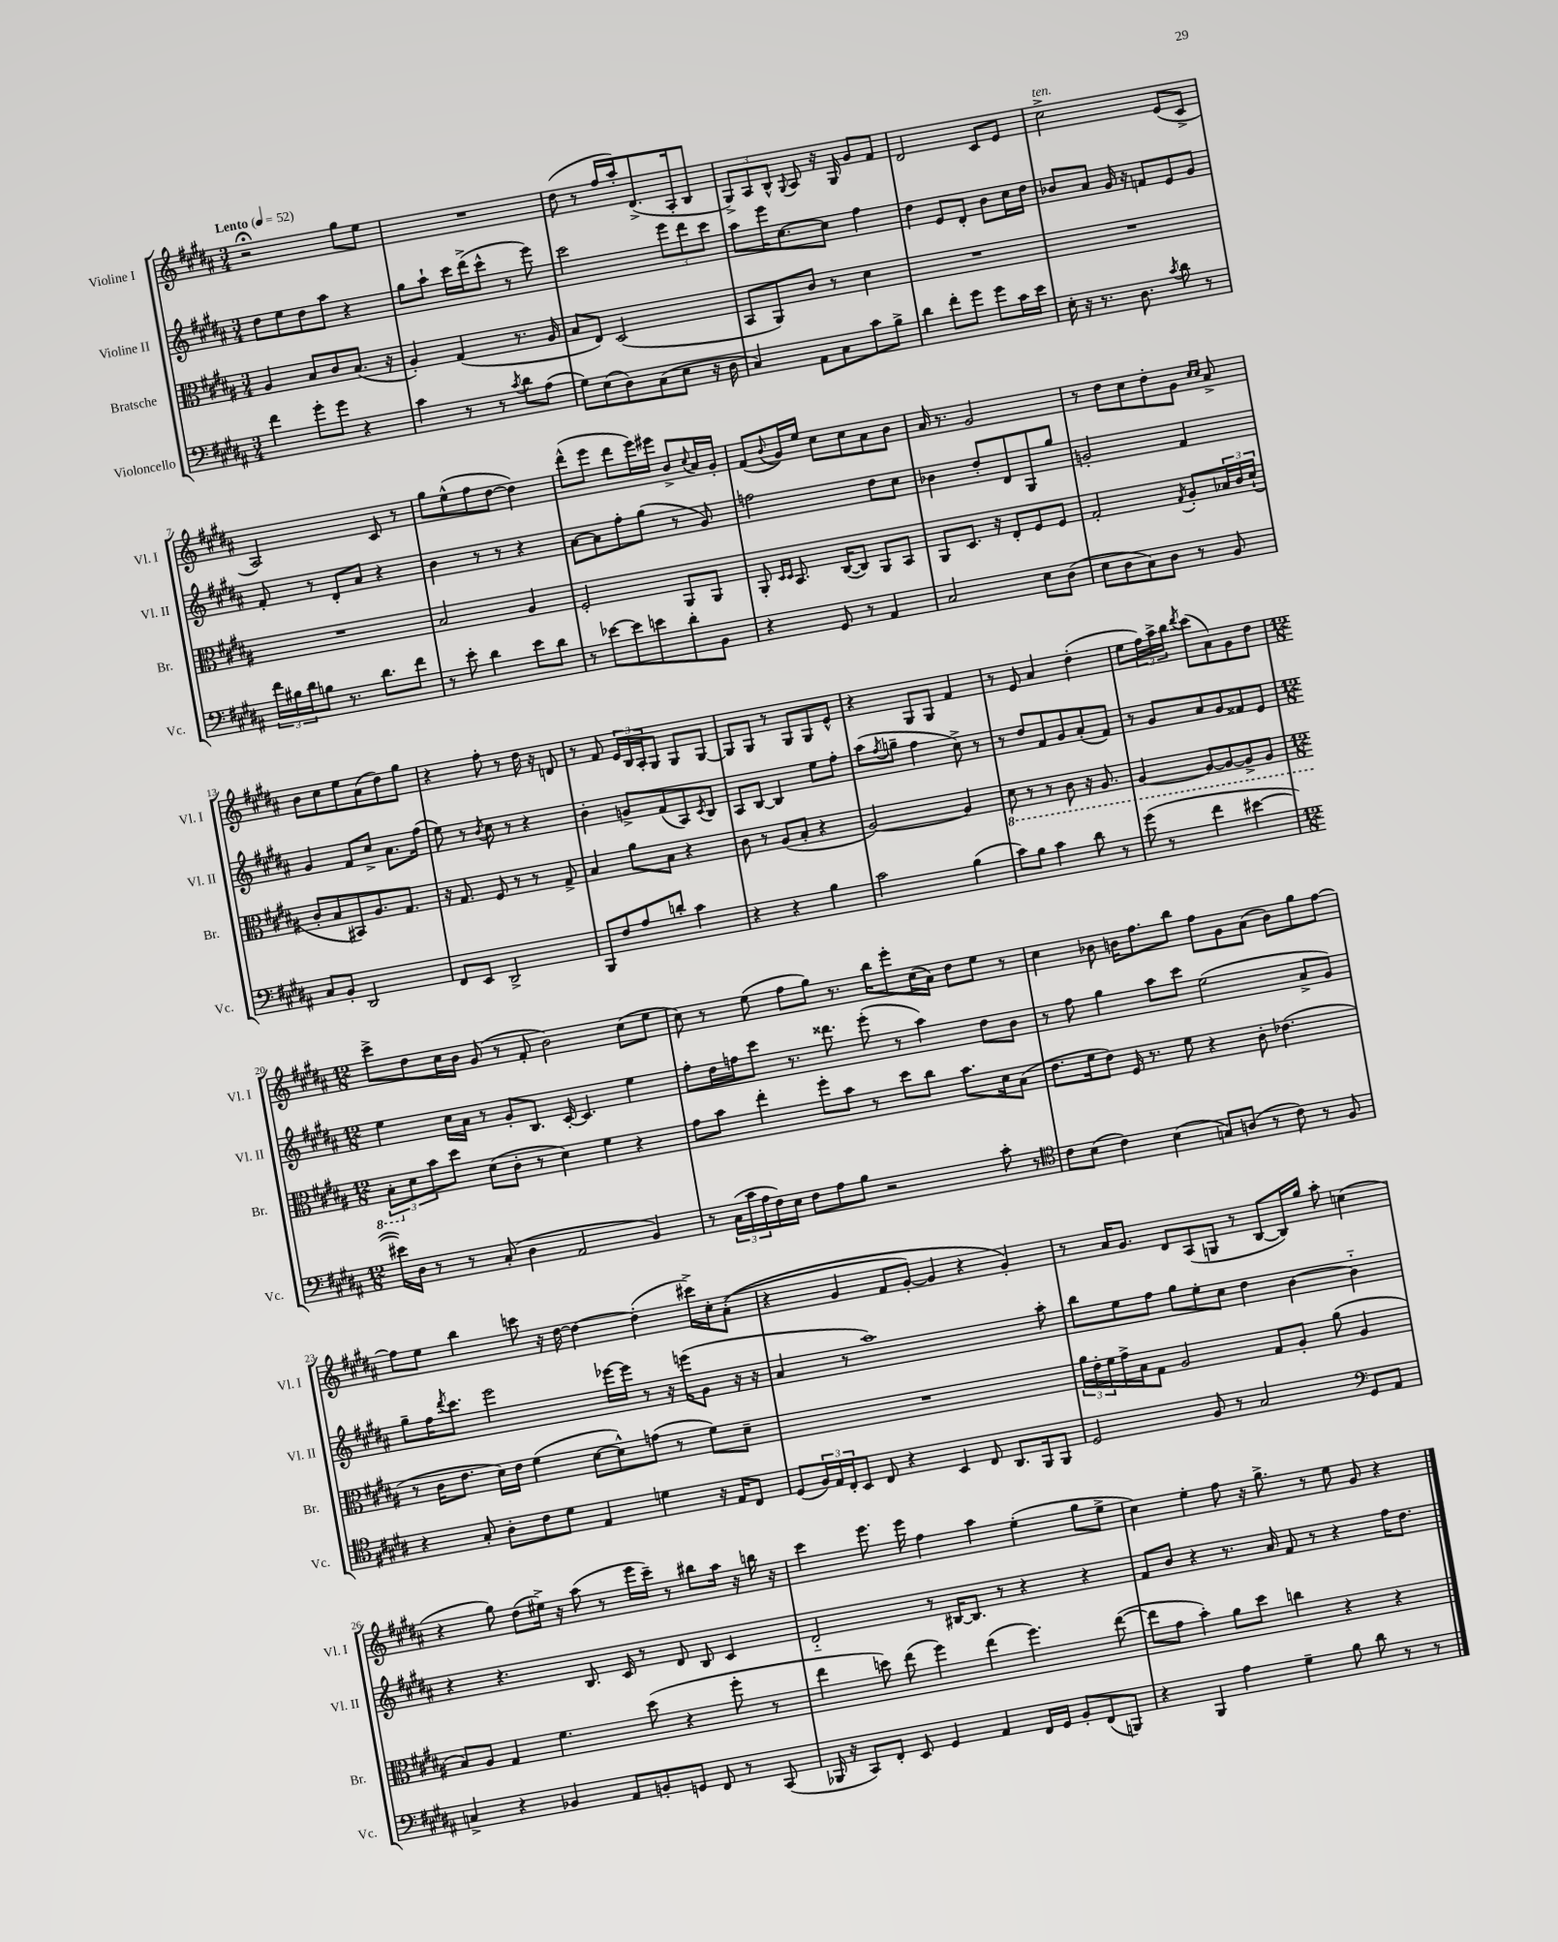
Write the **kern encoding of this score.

**kern	**kern	**kern	**kern
*staff4	*staff3	*staff2	*staff1
*clefF4	*clefC3	*clefG2	*clefG2
*k[f#c#g#d#a#]	*k[f#c#g#d#a#]	*k[f#c#g#d#a#]	*k[f#c#g#d#a#]
*M3/4	*M3/4	*M3/4	*M3/4
*MM52	*MM52	*MM52	*MM52
4f#	4A#	8dd#	2r;
.	.	8ee	.
8g#'	8B	8dd#	.
8g#	8c#	8aa#	.
4r	(8.B	4r	8gg#
.	.	.	8ee
.	16r	.	.
=	=	=	=
4c#	4A#')	8gg#	2.r
.	.	8aa#`	.
8r	(4G#	16ccc#	.
.	.	(16ddd#^	.
8r	.	8ccc#^^	.
8qc#	.	.	.
8d#	8.r	8r	.
(8A#	.	8eee)	.
.	16A#	.	.
=	=	=	=
8G#)	8B	2ccc#	(8dd#
(8E	8E)	.	8r
8D#)	(2D#	.	16ff#
.	.	.	16aa#')
(8C#	.	.	(8.d#^
8E	.	12eee	.
.	.	.	16A#'
.	.	12ddd#	.
16r	.	.	8B
.	.	12ccc#	.
16D#	.	.	.
=	=	=	=
4C#)	8BB	8aa#	12G#^)
.	.	.	12A#
.	8AA#)	16eee	.
.	.	.	12B^^
.	.	[8.cc#	.
.	.	.	8qqG#
8AA#	8c#	.	8A#
8C#	8r	8cc#]	16r
.	.	.	16G#
8c#	4d#	4ff#	8g#
8B^	.	.	8f#
=	=	=	=
4d#	2.r	4dd#	2d#
8f#'	.	8e	.
8g#	.	8d#'	.
8g#	.	8b	8c#
16c#	.	16cc#	8e
16e	.	16dd#	.
=	=	=	=
16E'	2.r	8b-	2cc#^
16r	.	.	.
8.r	.	8a#	.
.	.	16g#	.
8.D#	.	16r	.
.	.	8f	.
8qc#	.	.	.
8d#	.	8e	(8e
8r	.	8g#	8c#^
=	=	=	=
24f#	2.r	8f#'	2A#)
24B#	.	.	.
24d#	.	.	.
8B	.	8r	.
8.r	.	8d#'	.
.	.	8a#	.
8.d#	.	.	.
.	.	4r	8c#
8f#	.	.	8r
=	=	=	=
8r	2B	4b	8gg#
8e'	.	.	(8ee^^
4d#	.	8r	8ff#
.	.	8r	[8dd#
8e	4A#	4r	4dd#])
8d#	.	.	.
=	=	=	=
8r	2F#'	[8a#	(8ddd#^^
[8e-	.	8a#]	8eee
8e-]	.	8ff#'	8ddd#
8e	.	(8gg#	16eee)
.	.	.	16eee#
8d#'	8AA#	8r	8b^
.	.	.	8qqcc#
8BB	8AA#	8g#)	16a#
.	.	.	16g#'
=	=	=	=
4r	8AA#'	2ff	(8f#
.	16qqD#	.	.
.	16qqD#	.	8qqb
.	8.BB	.	16g#)
.	.	.	16ee
8GG#	.	.	8cc#
.	([16C#	.	.
8r	8C#])	.	8cc#
4AA#	8AA#	8dd#	8a#
.	8BB	8cc#	8b
=	=	=	=
2C#	8AA#	4b-	16a#
.	.	.	8.r
.	8.D#	.	.
.	.	8dd#'	2g#
.	16r	.	.
.	8E'	8d#	.
8E	8F#	8G#	.
(8D#	8F#	8gg#	.
=	=	=	=
8E	2G#'	2g'	8r
8D#	.	.	8dd#
8C#)	.	.	8cc#
8D#	.	.	8dd#'
.	8qG#	.	.
8r	8A#'	4f#	8g#
.	.	.	16qqcc#
.	.	.	16qqcc#
8BB	24B-	.	8a#^
.	24c#	.	.
.	(24d#`	.	.
=	=	=	=
8C#	8c#'	4g#	8b
8BB'	8B	.	8cc#
2DD#	8BB#)	8f#	8ee
.	8.A#	8cc#^	(8a#
.	.	8.a#	8dd#)
.	8.G#	.	.
.	.	.	8gg#
.	.	(16ff#	.
=	=	=	=
8FF#	16r	8ee)	4r
.	8.G#	.	.
8EE	.	8r	.
.	.	8qb	.
2DD#^	8F#	8cc#	8ff#'
.	8r	8r	8r
.	8r	4r	16dd#
.	.	.	16r
.	8G#^	.	8d
=	=	=	=
8BBB	4B	4b'	8r
8F#	.	.	8f#
8A#	8a#	8g^	24e
.	.	.	24B
.	.	.	24A#'
8d'	8B	(8f#	8G#
4c#	4r	8A#)	8G#
.	.	8qc#	.
.	.	8B	[8G#
=	=	=	=
4r	8c#	8A#	8G#]
.	8r	[8B	8G#
4r	(8A#	4B]	8r
.	8B'	.	8G#
4B	4r	8ee	8G#
.	.	8ff#'	8e^^
=	=	=	=
2c#	[2A#)	(8aa#	4r
.	.	8qff#	.
.	.	8gg~	.
.	.	4ff#	8G#
.	.	.	8G#
(4B	4A#]	8cc#^)	4f#
.	.	8r	.
=	=	=	=
8c#)	8D#	8r	8r
8B	8r	8dd#	8e
4c#	8r	8f#	4a#
.	8C#	8g#	.
8d#	16r	(8a#'	(4dd#'
.	8.AA#	.	.
8r	.	8f#)	.
=	=	=	=
(8g#	[4AA#	8r	8ee
8r	.	8g#	24ff#)
.	.	.	24aa#^
.	.	.	24bb
.	.	.	8qddd#
4f#	8AA#_	8a#	(8ccc#
.	8AA#_	8g#	8a#)
[4e#	8AA#^]	8f##	8g#
.	8AA#	8e	8dd#
=	=	=	=
*M12/8	*M12/8	*M12/8	*M12/8
16e#])	12BB'	4ee	8ccc#^
16D#	.	.	.
.	12d#	.	.
8r	.	.	8dd#
.	12b	.	.
8r	8dd#	16cc#	16cc#
.	.	16a#	16b
(8C#'	(8d#	8r	(8g#
4D#	8c#'	8g#'	8r
.	8r	8.B	8f#'
2AA#	4d#)	.	2b)
.	.	[16c#'	.
.	.	4.c#]	.
.	4f#	.	.
4BB)	4r	4ee	(8cc#
.	.	.	8ee
=	=	=	=
8r	8g#	8ff#'	8cc#)
(24C#	8b	16dd#	8r
24c#	.	.	.
.	.	16ff	.
24A#	.	.	.
16F#)	4ee'	8ccc#	(8ee
16E	.	.	.
8F#	.	8.r	8ff#
8A#	8ff#'	.	8gg#)
.	.	8.ddd##	.
8B	8b	.	8.r
2r	8r	(8eee'	.
.	.	.	16bb
.	8dd#	8r	8eee'
.	8cc#	4aa#)	(16cc#
.	.	.	16a#)
.	8.b	.	8dd#
8c#'	.	8dd#	8ee
.	16d#	.	.
8r	(8B	8b	8r
=	=	=	=
*clefC4	*	*	*
8c#	8.e	8r	4cc#
(8B	.	8ff#	.
.	16f#	.	.
4c#)	8e)	4gg#	8b-
.	16F#	.	16b
.	8.r	.	8.ff#
(4B	.	8aa#	.
.	8f#	8ccc#	8bb
8G)	4r	(2ee	8ff#
(8A	.	.	8g#
8r	8c#'	.	(8a#
8c#)	(4.e-	.	8b)
8r	.	8a#^	8gg#
8F#	.	8g#)	[8ff#
=	=	=	=
4r	8r	8gg#~	8ff#]
.	16c#	16ff#	8ee
.	.	8qddd#	.
.	8.e	8.ccc#	.
8G#'	.	.	4bb
8A#'	16d#)	2eee	.
.	16e	.	.
8c#	(4f#	.	8ccc
8d#	.	.	16r
.	.	.	[16dd#
4E	[8d#	.	4dd#_
.	8d#^^])	[16eee-	.
.	.	16eee-]	.
4d	(8g	8r	(4dd#']
.	8r	16r	.
.	.	(16eee	.
16r	8f#)	8g#	16ccc#^)
16E	.	.	16cc#'
8C#	8d#~	16r	&((8a#'
.	.	16r	.
=	=	=	=
(8D#	1.r	4a#	4r
24F#)	.	.	.
24E	.	.	.
24C#'	.	.	.
8BB	.	8r	4g#
8C#	.	1aa#)	.
4r	.	.	8f#
.	.	.	[8g#')
4BB	.	.	4g#]
8C#	.	.	4r
8.AA#	.	.	.
.	.	.	4g#'&)
16FF#	.	.	.
8FF#	.	8aa#'	.
=	=	=	=
2D#	24a#	8bb	8r
.	24e'	.	.
.	24f#	.	.
.	16g#^	8ee	16a#
.	16B	.	8.g#
.	8G#	8ff#	.
.	2A#	8gg#	8d#
8F#	.	8ee'	(8A#
8r	.	8cc#	8G
2G#	.	4dd#	8r
.	8G#	.	[8B
.	8A#'	[4b	16B])
.	.	.	16gg#
.	(8a#	.	8aa#'
*clefF4	*	*	*
8GG#	4A#	4b'~]	(4cc
8AA#	.	.	.
=	=	=	=
4C^	8B)	4r	4r
.	8A#	.	.
4r	4G#	4.r	8gg#)
.	.	.	(8dd#
4BB-	4.f#	.	16ee#^)
.	.	.	16r
.	.	8.B	(8aa#
8AA#	.	.	8r
.	.	16c#	.
8BB'	(8dd#	8r	16eee
.	.	.	16ccc#~)
8GG	4r	8d#	8r
8FF#	.	8B	8bb#
8r	8ff#'	4c#	16aa#
.	.	.	16r
(8CC#	8r	.	16bb
.	.	.	16r
=	=	=	=
16BBB-	4ee	2d#'~	4ccc#
16r	.	.	.
8CC#)	.	.	.
8FF#'	8dd)	.	8.eee
8EE	(8ee	.	.
.	.	.	16eee
4GG#	4ff#)	8r	4ff#
.	.	[16B#	.
.	.	8.B#]	.
4AA#	(4ee	.	4aa#
.	.	8r	.
16FF#	4.ff#)	4r	(4ee'
16GG#	.	.	.
8BB'	.	.	.
(8FF#	.	4r	8gg#
8BBB)	([8ee	.	8ee^
=	=	=	=
4r	8ee]	8f#	4cc#)
.	8g#	8b	.
4BBB	4b')	4r	4ee'
4A#	8a#	8.r	8ff#
.	8dd#	.	16r
.	.	16a#	8.gg#^
4G#~	4cc	8f#	.
.	.	8r	8r
8B	4r	4r	8ee
8d#	.	.	8g#
8r	4r	16ff#	4r
.	.	8.dd#	.
8r	.	.	.
==	==	==	==
*-	*-	*-	*-
